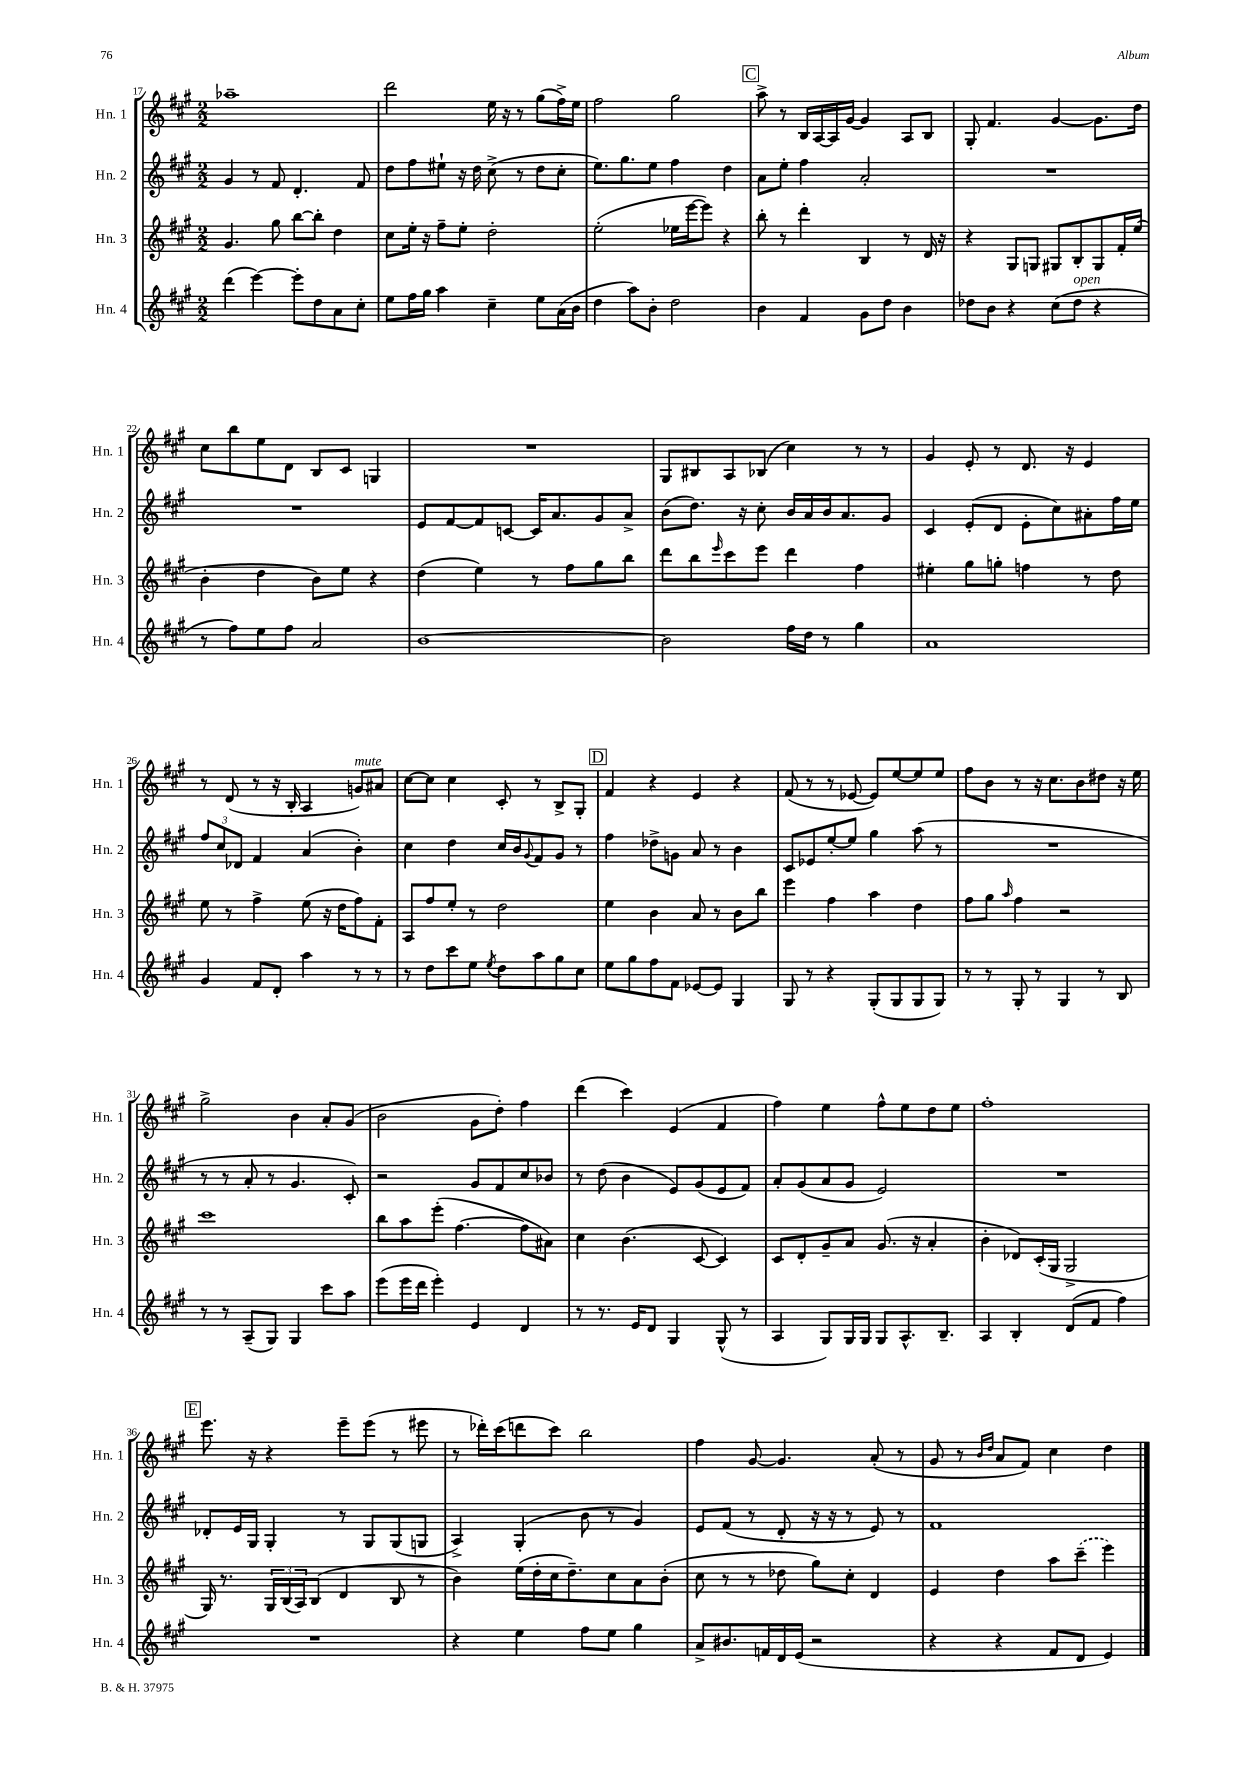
<<
\new StaffGroup <<
\new Staff = "s0" \with { instrumentName = "Hn. 1" shortInstrumentName = "Hn. 1" } {
    \clef treble \key a \major \numericTimeSignature \time 2/2
    aes''1-- |
    d'''2 e''16 r16 r8 gis''8( fis''16->) e''16 |
    fis''2 gis''2 |
    \mark \markup { \box "C" } a''8-> r8 b16 a16~ a16 gis'16~ gis'4 a8 b8 |
    gis8-. fis'4. gis'4~ gis'8. d''16 |
    cis''8 b''8 e''8 d'8 b8 cis'8 g4 |
    R1 |
    gis8 bis8 a8 bes8( cis''4) r8 r8 |
    gis'4 e'8-. r8 d'8. r16 e'4 |
    r8 d'8( r8 r16 b16-. a4 g'8^\markup { \italic "mute" }) ais'8 |
    cis''8~ cis''8 cis''4 cis'8-. r8 b8-> gis8-. |
    \mark \markup { \box "D" } fis'4 r4 e'4 r4 |
    fis'8( r8 r8 ees'8~ ees'8) e''8~ e''8 e''8 |
    fis''8 b'8 r8 r16 cis''8. b'8 dis''8 r16 e''16 |
    gis''2-> b'4 a'8-. gis'8( |
    b'2 gis'8 d''8-.) fis''4 |
    d'''4( cis'''4) e'4( fis'4 |
    fis''4) e''4 fis''8-^ e''8 d''8 e''8 |
    fis''1-. |
    \mark \markup { \box "E" } e'''8. r16 r4 e'''8-- e'''8( r8 eis'''8 |
    r8 des'''16-.) cis'''16( d'''8 cis'''8) b''2 |
    fis''4 gis'8~ gis'4. a'8-.( r8 |
    gis'8 r8 \grace { b'16 d''16 } a'8 fis'8) cis''4 d''4 \bar "|." |
}
\new Staff = "s1" \with { instrumentName = "Hn. 2" shortInstrumentName = "Hn. 2" } {
    \clef treble \key a \major \numericTimeSignature \time 2/2
    gis'4 r8 fis'8 d'4.-. fis'8 |
    d''8 fis''8 eis''8-! r16 d''16 cis''8->( r8 d''8 cis''8-. |
    e''8.) gis''8. e''8 fis''4 d''4 |
    \mark \markup { \box "C" } a'8 e''8-. fis''4 a'2-. |
    R1 |
    R1 |
    e'8 fis'8~ fis'8 c'8~ c'16 a'8. gis'8 a'8-> |
    b'8( d''8.) r16 cis''8-. b'16 a'16 b'16 a'8. gis'8 |
    cis'4 e'8-.( d'8 e'8-. cis''8) ais'8-. fis''16 e''16 |
    \tuplet 3/2 { fis''8 cis''8 des'8 } fis'4 a'4( b'4-.) |
    cis''4 d''4 cis''16 b'16 \appoggiatura { gis'8 } fis'8 gis'8 r8 |
    \mark \markup { \box "D" } fis''4 des''8-> g'8 a'8 r8 b'4 |
    cis'8 ees'8 e''8~-. e''8 gis''4 a''8( r8 |
    R1 |
    r8 r8 a'8-. r8 gis'4. cis'8-.) |
    r2 gis'8 fis'8 cis''8 bes'8 |
    r8 d''8( b'4 e'8) gis'8( e'8 fis'8) |
    a'8-. gis'8( a'8 gis'8 e'2) |
    R1 |
    \mark \markup { \box "E" } des'8-. e'16 gis16 gis4-. r8 gis8 gis8( g8 |
    a4->) gis4-.( b'8 r8 gis'4) |
    e'8 fis'8( r8 d'8-. r16 r16 r8 e'8) r8 |
    fis'1 \bar "|." |
}
\new Staff = "s2" \with { instrumentName = "Hn. 3" shortInstrumentName = "Hn. 3" } {
    \clef treble \key a \major \numericTimeSignature \time 2/2
    gis'4. gis''8 b''8~ b''8-. d''4 |
    cis''8 e''16-. r16 fis''8-- e''8-. d''2-. |
    e''2-.( ees''16 e'''16~ e'''8) r4 |
    \mark \markup { \box "C" } b''8-. r8 d'''4-. b4 r8 d'16 r16 |
    r4 gis8 g8 gis8 b8-. gis8 fis'16-. e''16( |
    b'4-. d''4 b'8) e''8 r4 |
    d''4( e''4) r8 fis''8 gis''8 b''8 |
    d'''8 b''8 \grace { e'''16 } cis'''8 e'''8 d'''4 fis''4 |
    eis''4-. gis''8 g''8-. f''4 r8 d''8 |
    e''8 r8 fis''4-> e''8( r16 d''16 fis''8) fis'8-. |
    a8 fis''8 e''8-. r8 d''2 |
    \mark \markup { \box "D" } e''4 b'4 a'8 r8 b'8 b''8 |
    e'''4 fis''4 a''4 d''4 |
    fis''8 gis''8 \grace { a''16 } fis''4 r2 |
    cis'''1 |
    b''8 a''8 e'''8-.( fis''4.~ fis''8 ais'8) |
    cis''4 b'4.( cis'8~ cis'4) |
    cis'8 d'8-. gis'8-- a'8 gis'8.( r16 a'4-. |
    b'4-. des'8) cis'16-.( gis16 gis2-> |
    \mark \markup { \box "E" } gis16) r8. \tuplet 3/2 { gis16 b16( a16) } b8( d'4 b8 r8 |
    b'4) e''16( d''16-. cis''16 d''8.--) cis''8 a'8 b'8-.( |
    cis''8 r8 r8 des''8 gis''8) cis''8-. d'4 |
    e'4 d''4 a''8 \once \slurDashed cis'''8--( e'''4) \bar "|." |
}
\new Staff = "s3" \with { instrumentName = "Hn. 4" shortInstrumentName = "Hn. 4" } {
    \clef treble \key a \major \numericTimeSignature \time 2/2
    d'''4( e'''4~) e'''8-. d''8 a'8 cis''8-. |
    e''8 fis''16 gis''16 a''4 cis''4-- e''8 a'16( b'16 |
    d''4 a''8) b'8-. d''2 |
    \mark \markup { \box "C" } b'4 fis'4 gis'8 d''8 b'4 |
    des''8 b'8 r4 cis''8( des''8^\markup { \italic "open" } r4 |
    r8 fis''8) e''8 fis''8 a'2 |
    b'1~ |
    b'2 fis''16 d''16 r8 gis''4 |
    a'1 |
    gis'4 fis'8 d'8-. a''4 r8 r8 |
    r8 d''8 cis'''8 e''8 \acciaccatura { e''8 } d''8 a''8 gis''8 cis''8 |
    \mark \markup { \box "D" } e''8 gis''8 fis''8 fis'8 ees'8~ ees'8 gis4 |
    gis8 r8 r4 gis8-.( gis8 gis8 gis8) |
    r8 r8 gis8-. r8 gis4 r8 b8 |
    r8 r8 a8--( gis8) gis4 cis'''8 a''8 |
    e'''8( e'''16 d'''16 e'''4-.) e'4 d'4 |
    r8 r8. e'16 d'8 gis4 gis8-^( r8 |
    a4 gis8) gis16 gis16 gis8 a8.-^ b8.-- |
    a4 b4-. d'8( fis'8 fis''4) |
    \mark \markup { \box "E" } R1 |
    r4 e''4 fis''8 e''8 gis''4 |
    a'8-> bis'8. f'16 d'16 e'16( r2 |
    r4 r4 fis'8 d'8 e'4) \bar "|." |
}
>>
>>
\layout { \context { \Score currentBarNumber = #17 } }
